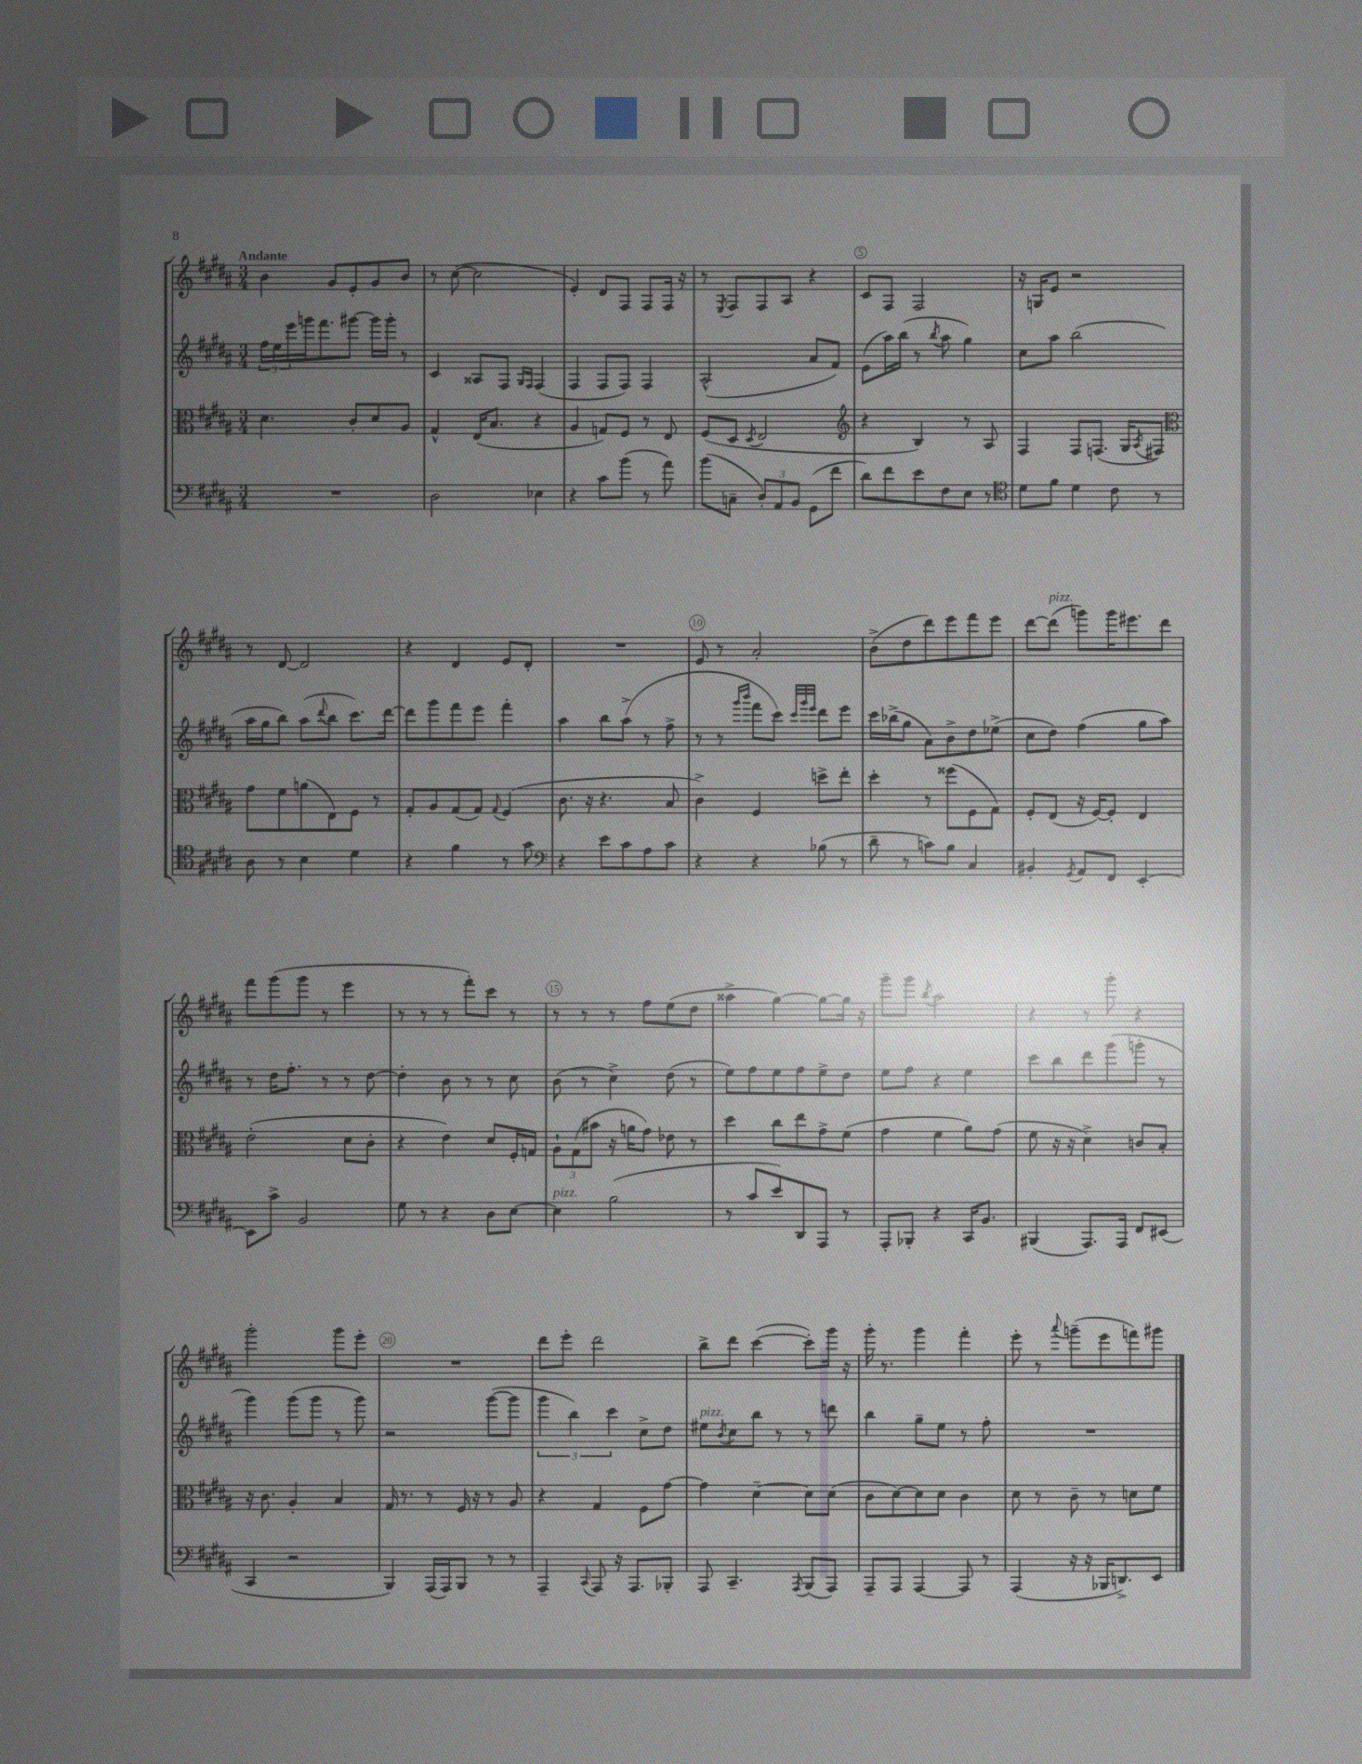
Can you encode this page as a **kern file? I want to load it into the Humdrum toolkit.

**kern	**kern	**kern	**kern
*part4	*part3	*part2	*part1
*staff4	*staff3	*staff2	*staff1
*clefF4	*clefC3	*clefG2	*clefG2
*k[f#c#g#d#a#]	*k[f#c#g#d#a#]	*k[f#c#g#d#a#]	*k[f#c#g#d#a#]
*M3/4	*M3/4	*M3/4	*M3/4
=1	=1	=1	=1
!	!	!	!LO:TX:a:B:t=Andante
2.r	4.d#\	24ff#\LL	4b\
.	.	24ee\	.
.	.	24eee\	.
.	.	16gggn\J	.
.	.	8.fff#\	.
.	.	.	8g#/L
.	8c#'/L	[8ggg#X\J	8e'/
.	8d#/	16ggg#\LL]	8g#/
.	.	16ggg#'\JJ	.
.	8A#/J	8r	8b/J
=2	=2	=2	=2
2D#\	4G#^^/	4c#/	8r
.	.	.	([8cc#\
.	(16E/KL	8A##X/L	2cc#\]
.	8.B/J	.	.
.	.	8F#/J	.
.	.	16qqG#/LL	.
.	.	16qqF#/JJ	.
4E-X\	4r	(4F#/	.
=3	=3	=3	=3
4r	4A#/	4F#/	4e'/)
8c#\L	8Gn/L)	8F#/L	8d#/L
(8b\J	8F#/J	8F#/J)	8F#/J
8r	8r	4F#/	8F#/L
8a#\)	8E/	.	16F#/Jk
.	.	.	16r
=4	=4	=4	=4
(8b\L	(8F#/L	(2A#^^/	8r
.	.	.	8qE/
8Cn~\J	8D#/J	.	8F#/L
.	8qD#/	.	.
12D#'/L)	2E/	.	8F#/
12AA#/	.	.	.
.	.	.	8A#/J
12BB/J	.	.	.
(8GG#\L	.	8a#/L	4r
8f#\J	.	8f#/J)	.
=5	=5	=5	=5
*	*clefG2	*	*
8d#\L)	4r	(8e\L	8c#/L
8f#\	.	16aa#\L)	8F#/J
.	.	(16bb\JJ	.
8e\	4B/)	8r	2F#/
.	.	8qbb/	.
8F#\	.	8aa#\	.
8E\J	8r	4gg#\)	.
8r	8A#/	.	.
=6	=6	=6	=6
*clefC4	*	*	*
8d#\L	4F#/	8cc#\L	16r
.	.	.	16Gn/KL
8f#\J	.	8aa#\J	8e/J
4d#\	8F#/L	(2bb\	2r
.	(8.Fn/J	.	.
8c#\	.	.	.
.	16G#/KL	.	.
.	8qA#/	.	.
8r	8F#X/J)	.	.
!!LO:LB:g=z
=7	=7	=7	=7
*	*clefC3	*	*
8A#\	8g#\L	16aa#\LL	8r
.	.	16gg#\J	.
8r	8f#\	8bb\J)	[8d#/
4B\	(8an\	(8aa#\L	2d#/]
.	.	8qqddd#/	.
.	8E\)	8bb\J	.
4d#\	8F#\J	8.ccc#\L)	.
.	8r	.	.
.	.	[16ddd#\Jk	.
=8	=8	=8	=8
4r	8G#'/L	8ddd#\L]	4r
.	8A#/	8ggg#\	.
4f#\	(8G#/	8fff#\	4d#/
.	8G#/J)	8eee\J	.
.	8qqG#/	.	.
8r	(4F#/	4fff#'\	8e/L
8g#\	.	.	8d#'/J
=9	=9	=9	=9
*clefF4	*	*	*
4r	8.c#\	4aa#\	2.r
.	16r	.	.
8e\L	4.r	8bb\L	.
8c#\	.	(8aa#^\J	.
8A#\	.	8r	.
8c#\J	8B/	8ff#^\	.
=10	=10	=10	=10
4r	4c#^\)	8r	8e/
.	.	8r	8r
.	.	16qqggg#/LL	.
.	.	16qqbbb/JJ	.
4r	4F#/	8fff#\L	2a#'/
.	.	8ccc#\J)	.
.	.	32qqccc#/LLL	.
.	.	32qqggg#/	.
.	.	32qqeee/JJJ	.
(8B-X\	8ddn^\L	8ddd#\L	.
8r	8ee'\J	8eee\J	.
=11	=11	=11	=11
8d#~\	4dd#'\	16ccc#\LL	(8b^\L
.	.	(16bb-X^\J	.
8r	.	8gg#\J	8dd#\
8cn\L)	8r	8a#\L)	8ddd#\)
8B\J	(8ff##X\L	8b^\	8eee\
4C#/	8F#\	8dd#\	8fff#\
.	8G#\J)	(8ee-X^\J	8eee\J
=12	=12	=12	=12
4BB#X'/	8F#'/L	8cc#\L	[8ddd#\L
!	!	!	!LO:TX:a:i:t=pizz.
.	(8E/J	8dd#\J)	(8ddd#\J]
8qGG#/	.	.	.
8AA#/L	16r	(4ff#\	8gggn\L)
.	[16F#/KL)	.	.
8FF#/J	8F#'/J]	.	16ggg\K
.	.	.	8.eee#X\
[4EE'/	4E/	8gg#\L	.
.	.	8aa#\J)	8ddd#\J
!!LO:LB:g=z
=13	=13	=13	=13
8EE\L]	(2e'\	8r	8fff#\L
8c#^\J	.	16dd#\KL	(8ggg#\
.	.	8.ff#'\J	.
2BB/	.	.	8ggg#\J
.	.	8r	8r
.	8d#\L	8r	4eee\
.	8c#'\J	[8dd#\	.
=14	=14	=14	=14
8G#\	4r	4dd#'\]	8r
8r	.	.	8r
4r	4e\)	8b\	8r
.	.	8r	8fff#'\L)
8D#\L	8d#/L	8r	8ccc#\J
[8E\J	16F#'/L	8cc#\	8r
.	16Gn/JJ	.	.
=15	=15	=15	=15
!LO:TX:a:i:t=pizz.	!	!	!
4E\]	12A#`\L	(8b\	8r
.	(12G#\	.	.
.	.	8r	8r
.	12b#X\J	.	.
(2B\	16r	4cc#^\)	8r
.	16an\KL	.	.
.	8g#\J)	.	8ff#\L
.	8e-X\	(8dd#\	(8ee\
.	8r	8r	8dd#\J
=16	=16	=16	=16
8r	4dd#\	8ee\L)	4aa##X^\
8c#/L	.	8ff#\	.
8e/)	8cc#\L	8ee\	[4gg#\)
8DD#/	8ee\	8ff#\	.
8AAA#/J	8g#^\	8ee^\	8gg#\L_
8r	(8f#\J	8dd#\J	16gg#\Jk]
.	.	.	16r
=17	=17	=17	=17
8AAA#'/L	4g#\	8ee\L	8ggg#~\L
8BBB-X'/J	.	8ff#\J	8ggg#\J
.	.	.	8qbb/
4r	4f#\	4r	2aa#\
16CC#/KL	8a#\L)	4ee\	.
8.BB/J	.	.	.
.	(8g#\J	.	.
=18	=18	=18	=18
(4BBB#X/	8f#\	8ccc#\L	4r
.	16r	8bb\	.
.	16r	.	.
8.AAA#/L)	4d#^\)	8ddd#\	8r
.	.	(8ggg#\	8ggg#'\
16AAA#/Jk	.	.	.
8FF#/L	8cn/L	8gggn'\J	4r
(8EE#X/J	8B'/J	8r	.
!!LO:LB:g=z
=19	=19	=19	=19
4CC#/	16r	4ggg#\)	2ggg#'\
.	8.c#\	.	.
2r	4A#'/	(8ggg#\L	.
.	.	8ggg#\J	.
.	4B/	8r	8ggg#\L
.	.	8ggg#\)	8eee'\J
=20	=20	=20	=20
4BBB/)	16G#/	2r	2.r
.	8.r	.	.
(16AAA#/LL	8r	.	.
16AAA#/J)	.	.	.
8BBB/J	16F#/	.	.
.	16r	.	.
8r	8r	([8ggg#\L	.
8r	8A#/	8ggg#\J]	.
=21	=21	=21	=21
4AAA#~/	4r	6ggg#\	8ddd#\L
.	.	.	8eee'\J
.	.	6bb\)	.
8qqCC#/	.	.	.
8AAA#/	4G#/	.	2ddd#\
.	.	6ccc#\	.
16r	.	.	.
8.AAA#/L	.	.	.
.	8F#\L	8cc#^\L	.
8BBB-X'/J	[8g#\J	8dd#\J	.
=22	=22	=22	=22
!	!	!LO:TX:a:i:t=pizz.	!
8AAA#/	4g#\]	8ee#X\L	8bb^\L
.	.	8qb/	.
4.CC#~/	.	8cc#\	8ddd#\J
.	[4d#~\	8bb\J	([4ccc#\
.	.	8r	.
8qAAA#/	.	.	.
(8BBB/L	8d#\L]	8r	8ccc#'\L])
8AAA#/J)	(8d#\J	8dddn\	16ggg#\Jk
.	.	.	16r
=23	=23	=23	=23
8AAA#~/L	8c#\L	4bb\	16ggg#'\
.	.	.	8.r
8AAA#/J	[8d#\)	.	.
[4AAA#/	8d#\]	8gg#~\L	4ggg#\
.	8d#\J	8ee\J	.
8AAA#/]	4c#\	8r	4fff#'\
8r	.	8ff#'\	.
=24	=24	=24	=24
(4AAA#/	8d#\	2.r	8eee'\
.	8r	.	8r
.	.	.	8qqaaa#/
16r	8c#~\	.	(8gggn~\L
16r	.	.	.
16BBB-X/KL	8r	.	8eee\
8.DDn^/)	.	.	.
.	8dn\L	.	8fffn\)
8EE/J	8f#\J	.	8ggg#X\J
==	==	==	==
*-	*-	*-	*-
